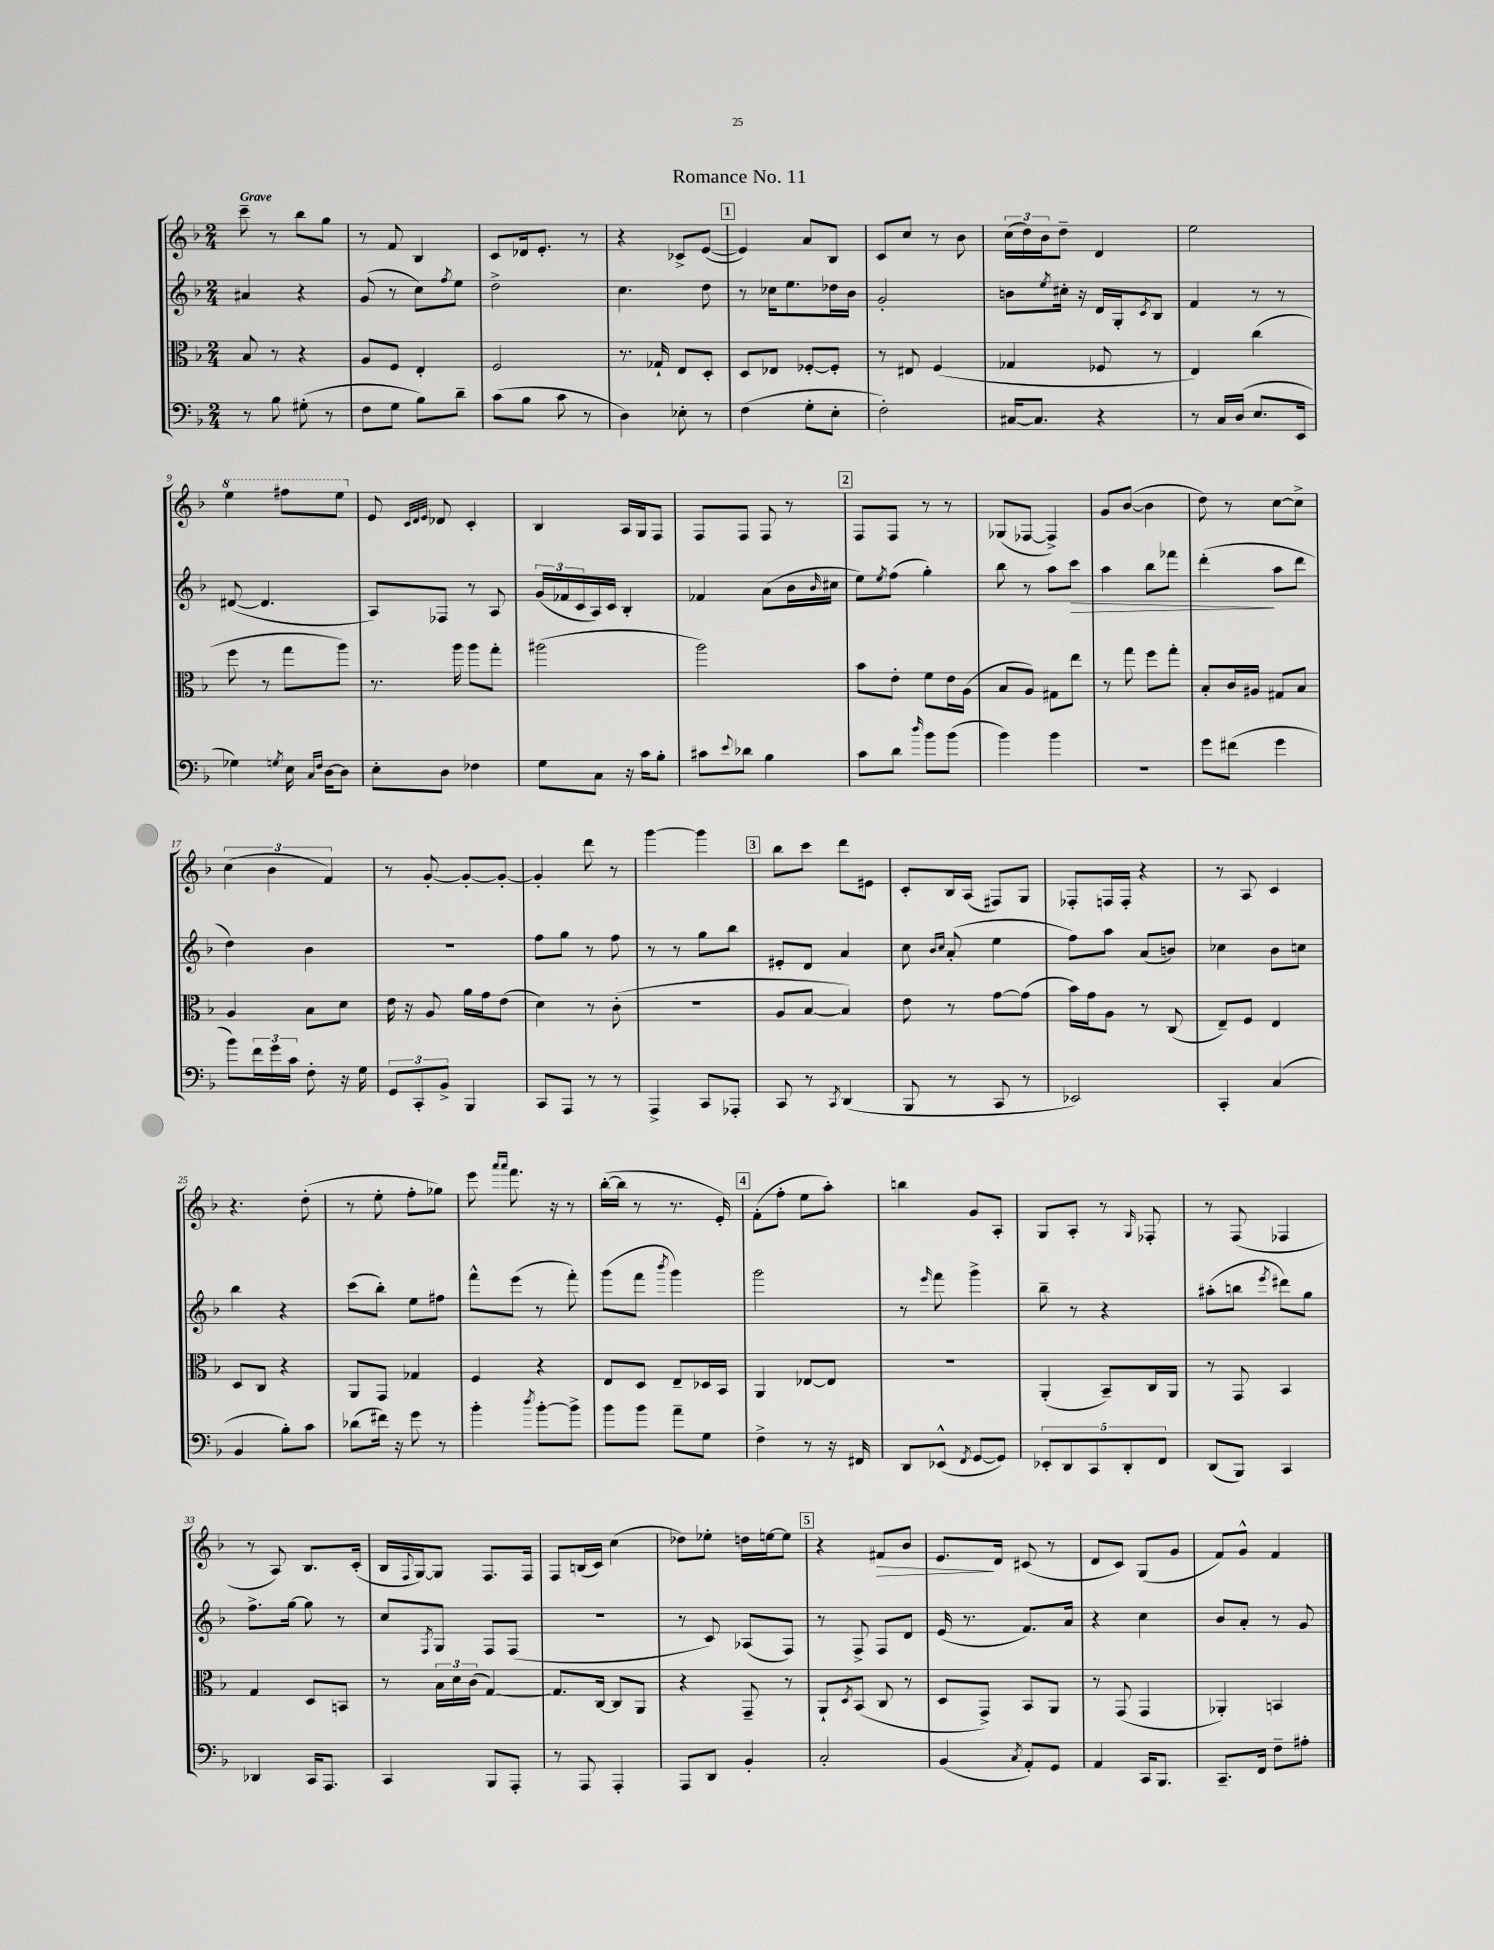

**kern	**kern	**kern	**dynam	**kern	**dynam
*part4	*part3	*part2	*part2	*part1	*part1
*staff4	*staff3	*staff2	*staff2	*staff1	*staff1
*clefF4	*clefC3	*clefG2	*	*clefG2	*
*k[b-]	*k[b-]	*k[b-]	*	*k[b-]	*
*M2/4	*M2/4	*M2/4	*	*M2/4	*
=1	=1	=1	=1	=1	=1
!	!	!	!	!LO:TX:a:B:t=Grave	!
8r	8B-/	4a#X/	.	8ccc~\	.
8B-\	8r	.	.	8r	.
(8G#X'\	4r	4r	.	8bb-\L	.
8r	.	.	.	8gg\J	.
=2	=2	=2	=2	=2	=2
8F\L	8A/L	(8g/	.	8r	.
8G\J	8F/J	8r	.	8f/	.
8B-\L)	4E'/	8cc\L)	.	4B-/	.
.	.	8qff/	.	.	.
8d~\J	.	8ee\J	.	.	.
=3	=3	=3	=3	=3	=3
(8c\L	2F/	2dd^\	.	8c/L	.
8B-\J	.	.	.	16d-X/k	.
.	.	.	.	8.e'/J	.
8c\	.	.	.	.	.
8r	.	.	.	8r	.
=4	=4	=4	=4	=4	=4
4D\)	8.r	4.cc\	.	4r	.
.	16G-X`/	.	.	.	.
8E-X'\	8E/L	.	.	8c-X^/L	.
8r	8D'/J	8dd\	.	([8e/J	.
!!LO:REH:place=s1:t=1
=5	=5	=5	=5	=5	=5
(4F\	8D/L	8r	.	4e/])	.
.	8E-X/J	16cc-X\KL	.	.	.
.	.	8.ee\	.	.	.
8G'\L	[8F-X'/L	.	.	8a/L	.
8E'\J	8F-'/J]	16dd-X\L	.	8B-/J	.
.	.	16b-\JJ	.	.	.
=6	=6	=6	=6	=6	=6
2F'\)	8r	2g'/	.	8c/L	.
.	8E#X/	.	.	8cc/J	.
.	(4F/	.	.	8r	.
.	.	.	.	8b-\	.
=7	=7	=7	=7	=7	=7
[16C#X/KL	4G-X/	8bn\L	.	(24cc\LL	.
.	.	.	.	24dd\)	.
8.C#/J]	.	.	.	.	.
.	.	.	.	24b-\J	.
.	.	8qee/	.	.	.
.	.	16cc#X'\Jk	.	8dd~\J	.
.	.	16r	.	.	.
4r	8F-X/	16d/LL	.	4d/	.
.	.	16G'/J	.	.	.
.	.	8qc/	.	.	.
.	8r	8B-/J	.	.	.
=8	=8	=8	=8	=8	=8
8r	4E/)	4f/	.	2ee\	.
16C/LL	.	.	.	.	.
(16D/JJ	.	.	.	.	.
8.E/L	(4cc\	8r	.	.	.
.	.	8r	.	.	.
16EE/Jk	.	.	.	.	.
!!LO:LB:g=z
=9	=9	=9	=9	=9	=9
*	*	*	*	*8va	*
4G-X\)	8ff\	([8d#X/	.	4eee\	.
.	8r	4.d#/]	.	.	.
8qGn/	.	.	.	.	.
16E\	8gg\L	.	.	8fff#X\L	.
16qqC/LL	.	.	.	.	.
16qqF/JJ	.	.	.	.	.
[16D\KL	.	.	.	.	.
8D\J]	8aa\J)	.	.	8eee\J	.
=10	=10	=10	=10	=10	=10
*	*	*	*	*X8va	*
8E'\L	8.r	8A/L)	.	8e/	.
.	.	.	.	32qqc/LLL	.
.	.	.	.	32qqd/	.
.	.	.	.	32qqe/JJJ	.
8D\J	.	8F-X/J	.	8d-X/	.
.	16aa\	.	.	.	.
4F-X\	8aa\L	8r	.	4c'/	.
.	8gg'\J	8A/	.	.	.
=11	=11	=11	=11	=11	=11
8G\L	(2aa#X\	(24g/LL	.	4B-/	.
.	.	24f-X/	.	.	.
.	.	24c/	.	.	.
8C\J	.	16A/)	.	.	.
.	.	16c/JJ	.	.	.
16r	.	4B-'/	.	16A/LL	.
16c\KL	.	.	.	16G/J	.
8B-'\J	.	.	.	8F/J	.
=12	=12	=12	=12	=12	=12
8c#X\L	2aa\)	4f-X/	.	8F/L	.
8qqe/	.	.	.	.	.
8d-X\J	.	.	.	8F/J	.
4B-\	.	(8a\L	.	8F/	.
.	.	16b-\L	.	8r	.
.	.	16qqb-/	.	.	.
.	.	16cc#X\JJ	.	.	.
!!LO:REH:place=s1:t=2
=13	=13	=13	=13	=13	=13
8c\L	8b-\L	8ee\L)	.	8F/L	.
.	.	8qee/	.	.	.
8d\J	8e'\J	(8ff\J	.	8F/J	.
16qqdd/	.	.	.	.	.
8b-\L	8f\L	4gg'\)	.	8r	.
(8b-\J	16e\L	.	.	8r	.
.	(16A\JJ	.	.	.	.
=14	=14	=14	=14	=14	=14
4b-\)	8B-/L	8bb-\	.	(8G-X/L	.
.	8A/J)	8r	.	[8F-X/J	.
4b-\	8G#X\L	8aa\L	.	4F-^/])	.
!	!	!	!LO:HP:b	!	!
.	8ee\J	8ccc\J	>	.	.
=15	=15	=15	=15	=15	=15
2r	8r	4aa\	.	8g/L	.
.	8gg\	.	.	([8b-/J	.
.	8ff\L	8bb-\L	.	4b-\]	.
.	8gg'\J	8fff-X\J	.	.	.
=16	=16	=16	=16	=16	=16
8g\L	8B-'/L	(4ddd'\	.	8dd\)	.
(8f#X\J	16c/L	.	.	8r	.
.	16A#X/JJ	.	.	.	.
4g\	8G#X/L	8aa\L	]	[8cc\L	.
.	8B-/J	8ddd\J	.	8cc^\J]	.
!!LO:LB:g=z
=17	=17	=17	=17	=17	=17
8b-\L)	4A/	4dd\)	.	(6cc\	.
24f\L	.	.	.	.	.
24g\	.	.	.	6b-\	.
24c\JJ	.	.	.	.	.
8F'\	8B-\L	4b-\	.	.	.
.	.	.	.	6f/)	.
16r	8d\J	.	.	.	.
16G\	.	.	.	.	.
=18	=18	=18	=18	=18	=18
12GG/L	16e\	2r	.	8r	.
.	16r	.	.	.	.
12CC'/	.	.	.	.	.
.	8A/	.	.	[8g'/	.
12BB-^/J	.	.	.	.	.
4BBB-/	16a\LL	.	.	8g'/L_	.
.	16g\J	.	.	.	.
.	(8e\J	.	.	8g'/J_	.
=19	=19	=19	=19	=19	=19
8CC/L	4d\)	8ff\L	.	4g'/]	.
8AAA/J	.	8gg\J	.	.	.
8r	8r	8r	.	8ddd\	.
8r	(8c'\	8ff\	.	8r	.
=20	=20	=20	=20	=20	=20
4AAA^/	2r	8r	.	[4ggg\	.
.	.	8r	.	.	.
8CC/L	.	8gg\L	.	4ggg\]	.
8AAA-X'/J	.	8bb-\J	.	.	.
!!LO:REH:place=s1:t=3
=21	=21	=21	=21	=21	=21
8CC/	8A/L	8e#X'/L	.	8bb-\L	.
8r	[8B-/J	8d/J	.	8ccc\J	.
8qCC/	.	.	.	.	.
(4DD/	4B-/])	4a/	.	8ddd\L	.
.	.	.	.	8e#X\J	.
=22	=22	=22	=22	=22	=22
8BBB-/	8e\	8cc\	.	8c'/L	.
.	.	16qqb-/LL	.	.	.
.	.	16qqcc/JJ	.	.	.
8r	8r	(8a'/	.	16B-/L	.
.	.	.	.	(16A/JJ	.
8CC/	[8g\L	4ee\	.	8F#X/L)	.
8r	(8g\J]	.	.	8G/J	.
=23	=23	=23	=23	=23	=23
2EE-X/)	16b-\LL)	8ff\L)	.	8F-X'/L	.
.	16g\J	.	.	.	.
.	8A\J	8aa\J	.	16Fn/L	.
.	.	.	.	16F'/JJ	.
.	8r	(8a/L	.	4r	.
.	(8C/	8bn/J)	.	.	.
=24	=24	=24	=24	=24	=24
4CC'/	8E~/L)	4cc-X\	.	8r	.
.	8F/J	.	.	8A/	.
(4C/	4E/	8b-\L	.	4c/	.
.	.	8ccn\J	.	.	.
!!LO:LB:g=z
=25	=25	=25	=25	=25	=25
4BB-/	8D/L	4bb-\	.	4.r	.
.	8C/J	.	.	.	.
8B-'\L)	4r	4r	.	.	.
8c\J	.	.	.	(8dd'\	.
=26	=26	=26	=26	=26	=26
(8d-X\L	8AA/L	(8ccc\L	.	8r	.
16f#X\Jk)	8GG/J	8bb-'\J)	.	8ee'\	.
16r	.	.	.	.	.
8g\	4G-X/	8ee\L	.	8ff'\L	.
8r	.	8ff#X\J	.	8gg-X\J)	.
=27	=27	=27	=27	=27	=27
4b-'\	4F/	8fff^^\L	.	8eee\	.
.	.	.	.	16qqaaa/LL	.
.	.	.	.	16qqaaa/JJ	.
.	.	(8eee\J	.	8.fff\	.
8qdd/	.	.	.	.	.
[8b-'\L	4r	8r	.	.	.
.	.	.	.	16r	.
8b-^\J]	.	8fff'\)	.	8r	.
=28	=28	=28	=28	=28	=28
8b-\L	8E/L	(8ggg\L	.	([16bb-'\LL	.
.	.	.	.	16bb-\JJ]	.
8b-\J	8D/J	8fff\J	.	8r	.
.	.	8qbbb-/	.	.	.
8a~\L	8E~/L	4ggg\)	.	8.r	.
8G\J	16D-X/L	.	.	.	.
.	16BB-/JJ	.	.	16e'/)	.
!!LO:REH:place=s1:t=4
=29	=29	=29	=29	=29	=29
4F^\	4AA/	2ggg\	.	(8f'\L	.
.	.	.	.	8ff'\J	.
8r	[8E-X/L	.	.	8ee\L	.
16r	8E-/J]	.	.	8aa'\J)	.
16FF#X/	.	.	.	.	.
=30	=30	=30	=30	=30	=30
8DD/L	2r	8r	.	4bbn\	.
.	.	16qqeee/	.	.	.
(8EE-X^^/J	.	8fff\	.	.	.
8qFF/	.	.	.	.	.
[8GG/L	.	4ggg^\	.	8g/L	.
8GG/J])	.	.	.	8A'/J	.
=31	=31	=31	=31	=31	=31
10EE-X'/L	(4AA'/	8bb-~\	.	8G/L	.
10DD/	.	.	.	.	.
.	.	8r	.	8A'/J	.
10CC/	.	.	.	.	.
.	8BB-~/L)	4r	.	8r	.
10DD'/	.	.	.	.	.
.	.	.	.	16qqG/	.
.	16C/L	.	.	8F-X'/	.
10FF/J	.	.	.	.	.
.	16AA/JJ	.	.	.	.
=32	=32	=32	=32	=32	=32
(8DD/L	8r	(8aa#X'\L	.	8r	.
8BBB-/J)	8GG/	8bbn\J	.	(8F/	.
.	.	8qeee/	.	.	.
4CC/	4BB-/	8ddd#X\L)	.	4F-X/	.
.	.	8gg\J	.	.	.
!!LO:LB:g=z
=33	=33	=33	=33	=33	=33
4DD-X/	4G/	8.ff^\L	.	8r	.
.	.	.	.	8A/)	.
.	.	[16gg\Jk	.	.	.
16CC/KL	8D/L	8gg\]	.	8.B-/L	.
8.AAA/J	.	.	.	.	.
.	8BBn/J	8r	.	.	.
.	.	.	.	(16c'/Jk	.
=34	=34	=34	=34	=34	=34
4CC/	8r	8cc/L	.	16B-/LL	.
.	.	.	.	8qqF/	.
.	.	.	.	[16G/J)	.
.	.	8qF/	.	.	.
.	24B-\LL	8G/J	.	8G/J]	.
.	24d\	.	.	.	.
.	(24c\JJ	.	.	.	.
8BBB-/L	[4G/)	8F/L	.	8.F/L	.
8AAA'/J	.	(8F/J	.	.	.
.	.	.	.	16F/Jk	.
=35	=35	=35	=35	=35	=35
8r	8.G/L]	2r	.	8F/L	.
8AAA/	.	.	.	(16Bn/L	.
.	[16C/Jk	.	.	16c/JJ)	.
4AAA'/	8C/L]	.	.	(4cc\	.
.	8AA/J	.	.	.	.
=36	=36	=36	=36	=36	=36
8AAA/L	4r	8r	.	8dd-X\L)	.
8DD/J	.	8c/)	.	8ee-X'\J	.
4BB-'/	8GG~/	(8A-X/L	.	16ddn\LL	.
.	.	.	.	[16een\J	.
.	8r	8F/J)	.	8ee\J]	.
!!LO:REH:place=s1:t=5
=37	=37	=37	=37	=37	=37
2C'/	8AA`/L	8r	.	4r	.
.	8qD/	.	.	.	.
.	(8BB-/J	8F^/	.	.	.
!	!	!	!	!	!LO:HP:b
.	8C/	8F/L	.	8f#X/L	>
.	8r	8d/J	.	8b-/J	.
=38	=38	=38	=38	=38	=38
(4BB-/	8D/L	(16e/	.	8.e/L	.
.	.	8.r	.	.	.
.	8GG^/J)	.	.	.	.
.	.	.	.	16d/Jk	]
8qC/	.	.	.	.	.
8AA'/L)	8BB-/L	8.f/L)	.	(8c#X/	.
8GG/J	8AA/J	.	.	8r	.
.	.	16a/Jk	.	.	.
=39	=39	=39	=39	=39	=39
4AA/	8r	4r	.	8d/L	.
.	(8GG/	.	.	8c/J)	.
16CC/KL	4GG/	4cc\	.	(8G/L	.
8.BBB-/J	.	.	.	.	.
.	.	.	.	8g/J	.
=40	=40	=40	=40	=40	=40
8.CC~/L	4AA-X'/)	8b-/L	.	8f/L)	.
.	.	8a'/J	.	8g^^/J	.
16FF/Jk	.	.	.	.	.
8F~\L	4BBn/	8r	.	4f/	.
8A#X'\J	.	8g/	.	.	.
==	==	==	==	==	==
*-	*-	*-	*-	*-	*-
